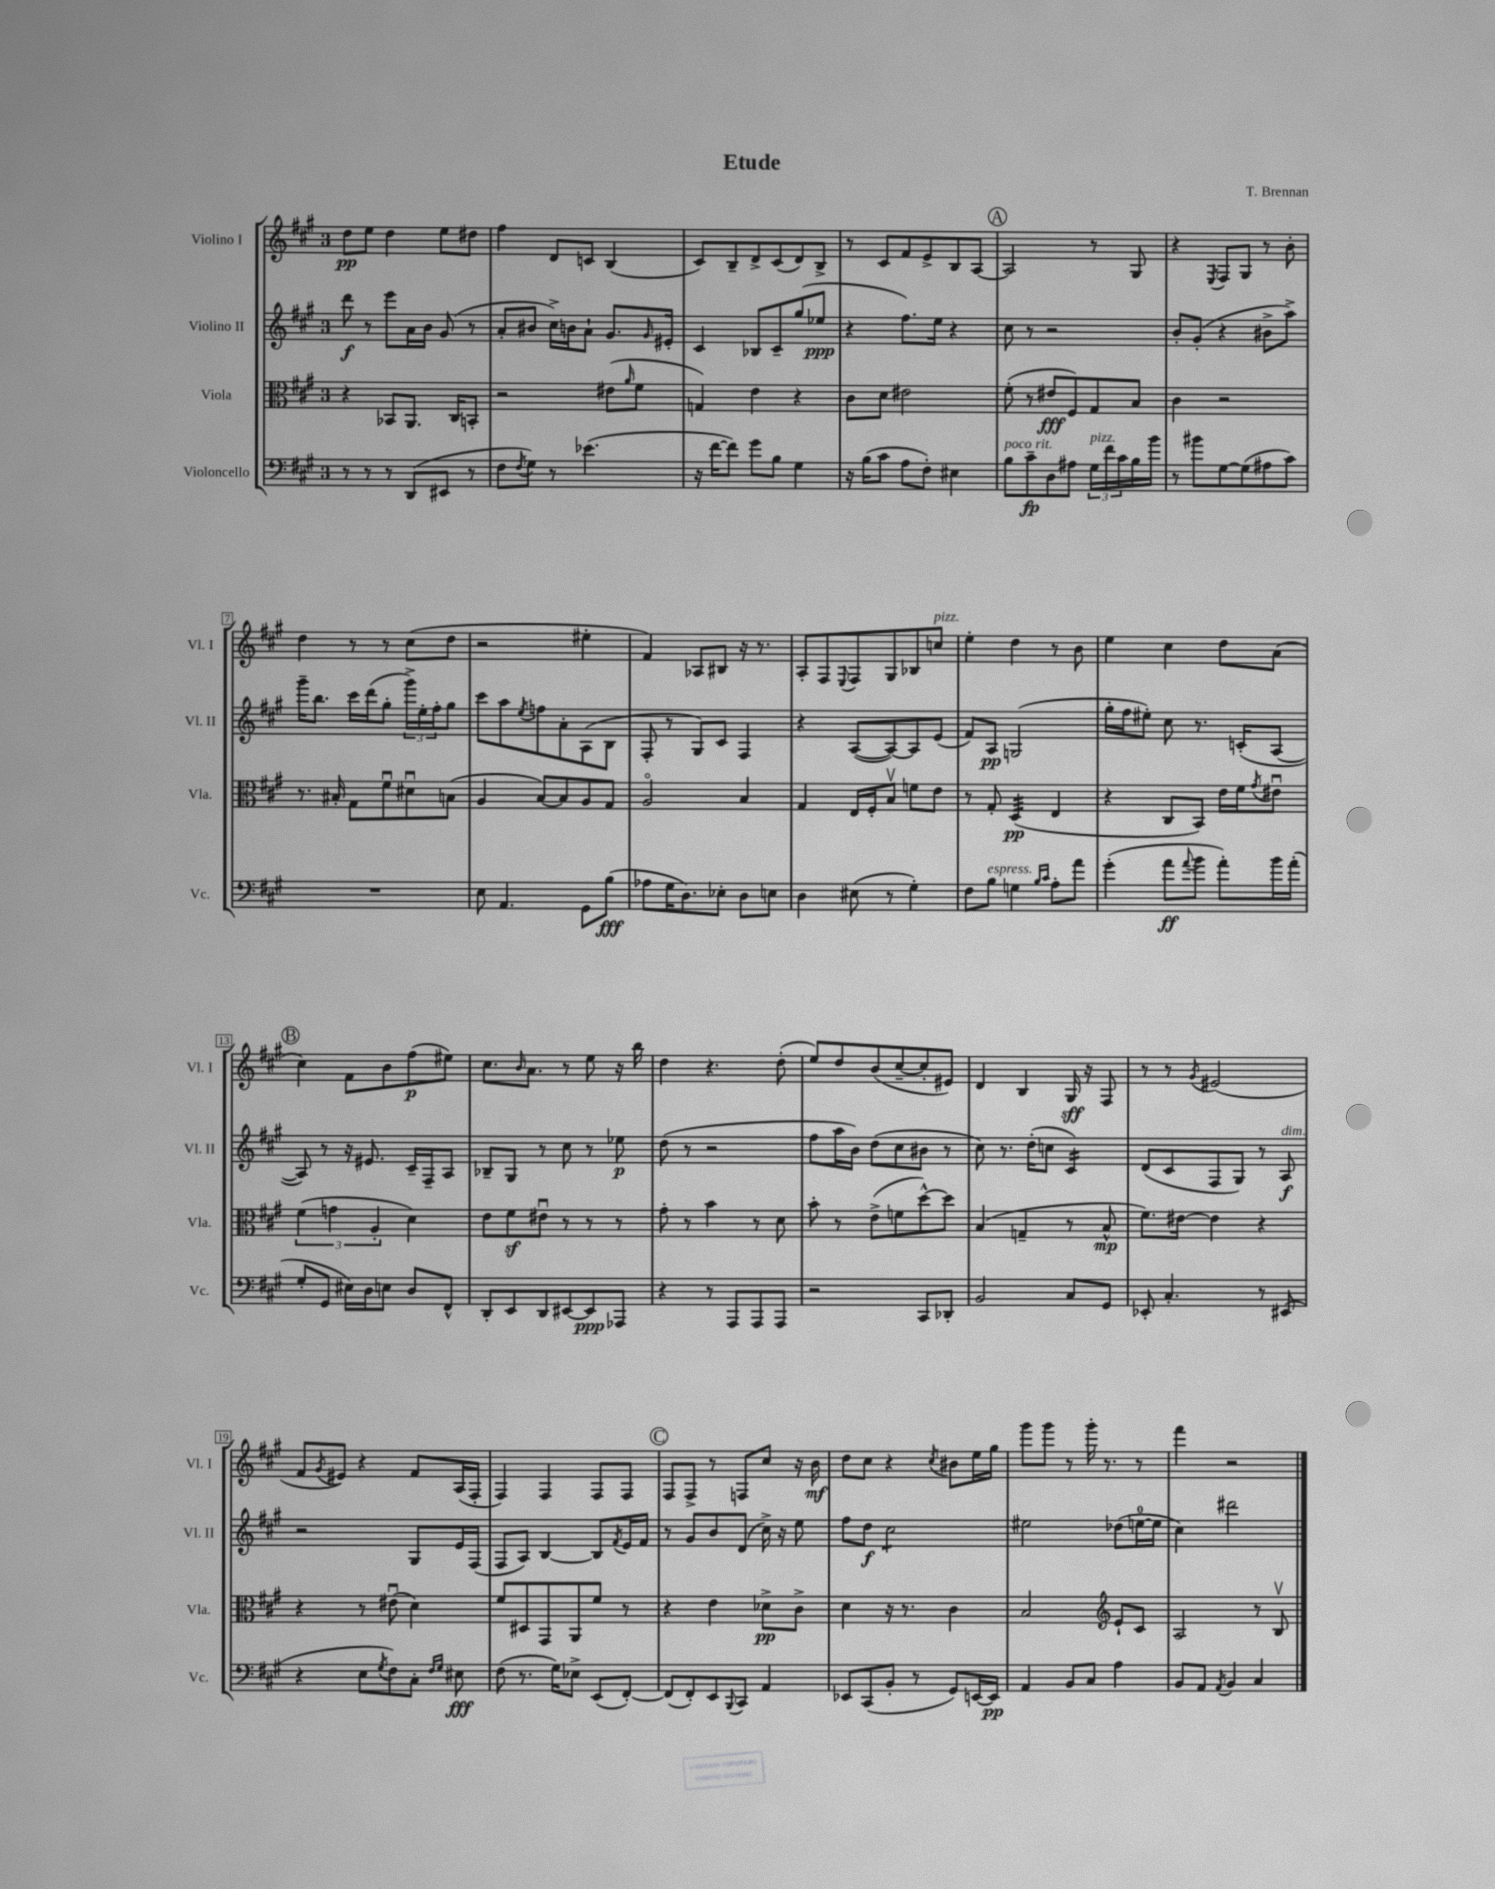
\header { title = "Etude" composer = "T. Brennan" }
<<
\new StaffGroup <<
\new Staff = "s0" \with { instrumentName = "Violino I" shortInstrumentName = "Vl. I" } {
    \clef treble \key a \major \once \override Staff.TimeSignature.style = #'single-digit \time 3/4
    d''8\pp e''8 d''4 e''8 dis''8 |
    fis''4 d'8 c'8 b4( |
    cis'8) b8-- d'8-> cis'8( d'8) b8-> |
    r8 cis'8 fis'8 e'8-> b8 a8~ |
    \mark \markup { \circle "A" } a2 r8 gis8 |
    r4 \acciaccatura { e8 } fis8 gis8 r8 b'8-. |
    d''4 r8 r8 cis''8( d''8 |
    r2 eis''4-. |
    fis'4) aes8 bis8 r16 r8. |
    a8-. fis8 \appoggiatura { e8 } fis8 gis8 bes8 c''8^\markup { \italic "pizz." } |
    e''4-. d''4 r8 b'8 |
    e''4 cis''4 d''8 a'8( |
    \mark \markup { \circle "B" } cis''4) fis'8 b'8 fis''8\p( eis''8) |
    cis''8. \grace { b'16 } a'8. r8 e''8 r16 b''16 |
    d''4 r4. d''8-.( |
    e''8) d''8 b'8( cis''8~-- cis''8-. eis'8) |
    d'4 b4 gis16\sff r16 fis8 |
    r8 r8 \acciaccatura { gis'8 } eis'2( |
    fis'8 \acciaccatura { gis'8 } eis'8) r4 fis'8 a16( fis16-. |
    fis4) fis4 fis8 fis8 |
    \mark \markup { \circle "C" } fis8 fis8-> r8 f8 cis''8 r16 b'16\mf |
    d''8 cis''8 r4 \acciaccatura { cis''8 } bis'8 e''16 gis''16 |
    gis'''8 gis'''8 r8 gis'''16-. r8. r8 |
    fis'''4 r2 \bar "|." |
}
\new Staff = "s1" \with { instrumentName = "Violino II" shortInstrumentName = "Vl. II" } {
    \clef treble \key a \major \once \override Staff.TimeSignature.style = #'single-digit \time 3/4
    d'''8\f r8 e'''8 a'16 b'16 gis'8( r8 |
    a'8-. bis'8 cis''16->) b'16 a'8-! gis'8. \grace { gis'16 } eis'16-. |
    cis'4 bes8 cis'8-- gis''8( ees''8\ppp |
    r4 fis''8.) e''16 r4 |
    \mark \markup { \circle "A" } cis''8 r8 r2 |
    b'8-. gis'8-.( r4 bis'8-> a''8->) |
    gis'''16-- b''8. cis'''16 d'''16( gis''8-. \tuplet 3/2 { gis'''16->) e''16-. fis''16-. } gis''8 |
    cis'''8 a''8 \acciaccatura { e''8 } f''8 a'8-. a8( b8 |
    fis8-. r8 gis8) cis'8 fis4 |
    r4 a8~( a8~) a8 e'8( |
    fis'8) a8\pp g2( |
    gis''16-. fis''16 eis''8-.) cis''8 r8. c'16-.( a8~ |
    \mark \markup { \circle "B" } a8) r8 r16 eis'8. cis'16-- fis16-- a8 |
    bes8-- gis8 r8 cis''8 r8 ees''8\p |
    d''8( r8 r2 |
    fis''8 a''16 b'16) d''8( cis''8 bis'8 r8 |
    cis''8) r8. d''16-.( c''8 cis'4:16) |
    d'8( cis'8 fis8 gis8) r8 a8\f^\markup { \italic "dim." } |
    r2 gis8 e'16 fis16( |
    fis8 a8) b4~ b8 \acciaccatura { fis'8 } e'16 fis'16 |
    \mark \markup { \circle "C" } r8 gis'8 b'8 d'8( cis''16->) r16 e''8 |
    fis''8 d''8\f cis''2:8 |
    eis''2 des''8( e''16-0~ e''16 |
    cis''4) dis'''2 \bar "|." |
}
\new Staff = "s2" \with { instrumentName = "Viola" shortInstrumentName = "Vla." } {
    \clef alto \key a \major \once \override Staff.TimeSignature.style = #'single-digit \time 3/4
    r4 bes,8 a,8. cis16 b,8-. |
    r2 eis'8( \grace { a'16 } fis'8 |
    g4) e'4 r4 |
    cis'8 d'8 eis'2 |
    \mark \markup { \circle "A" } fis'8-.( r8 eis'8\fff fis8) gis8 b8 |
    cis'4 r2 |
    r8. bis16-. gis8 fis'8\downbow dis'8\downbow b8( |
    a4 b8~) b8 a8 gis8 |
    a2\flageolet b4 |
    gis4 e16 fis16-. b8\upbow f'8 e'8 |
    r8 gis8-. d4:32\pp( e4 |
    r4 cis8 b,8) e'16 fis'16 \acciaccatura { gis'8 } eis'8\downbow |
    \mark \markup { \circle "B" } \tuplet 3/2 { fis'4( g'4 a4-. } d'4) |
    e'8 fis'8\sf eis'8\downbow r8 r8 r8 |
    gis'8-. r8 b'4 r8 d'8 |
    b'8-. r8 e'8->( f'8 d''8~-^) d''8 |
    b4( g4-- r8 b8-^\mp |
    fis'8.) eis'16~ eis'4 r4 |
    r4 r8 eis'8\downbow( d'4) |
    fis'8 dis8 gis,8 a,8 fis'8 r8 |
    \mark \markup { \circle "C" } r4 e'4 des'8->\pp cis'8-> |
    d'4 r16 r8. cis'4 |
    b2 \clef treble e'8-! cis'8 |
    a2 r8 b8\upbow \bar "|." |
}
\new Staff = "s3" \with { instrumentName = "Violoncello" shortInstrumentName = "Vc." } {
    \clef bass \key a \major \once \override Staff.TimeSignature.style = #'single-digit \time 3/4
    r8 r8 r8 d,8( eis,8 r8 |
    fis8 \acciaccatura { fis8 } gis8) r8 ees'4.( |
    r16 fis'16~ fis'8) gis'8 b8 gis4 |
    r16 b16( cis'8 a8 fis8-.) eis4 |
    \mark \markup { \circle "A" } b8^\markup { \italic "poco rit." } cis'8--\fp d8 ais8 \tuplet 3/2 { gis16^\markup { \italic "pizz." } fis'16 cis'16 } b16 b'16 |
    r8 bis'8 gis8~ gis8( ais8 cis'8) |
    R2. |
    e8 a,4. gis,8 b8\fff( |
    aes8 gis16 d8.) ees8-. d8 e8 |
    d4 eis8( r8 gis4-.) |
    fis8 b8^\markup { \italic "espress." } g4 \grace { b16 cis'16 } a8-. a'8 |
    gis'4-.( a'8\ff \appoggiatura { a'8 } b'8 a'8-.) b'16 a'16-.( |
    \mark \markup { \circle "B" } gis8-. gis,8 eis16) d16 e8 d8 fis,8-^ |
    d,8-. e,8 d,8 eis,8~ eis,8\ppp aes,,8 |
    r4 r8 a,,8 a,,8 a,,8 |
    r2 cis,8 des,8-. |
    b,2 cis8 gis,8 |
    ees,8-. cis4.-. r8 eis,8( |
    r4 e8 \acciaccatura { gis8 } fis8) cis8-. \grace { fis16 gis16 } eis8\fff |
    fis8( r8. gis16) ees8-> e,8( fis,8~-.) |
    \mark \markup { \circle "C" } fis,8( fis,8-.) e,8 \appoggiatura { b,,8 } cis,8 a,4 |
    ees,8 cis,8( b,8-. r8 gis,8) e,16~ e,16\pp |
    a,4 b,8 cis8 a4 |
    b,8 a,8 \acciaccatura { a,8 } b,4 cis4 \bar "|." |
}
>>
>>
\layout { \context { \Score \override BarNumber.stencil = #(make-stencil-boxer 0.1 0.3 ly:text-interface::print) } }
